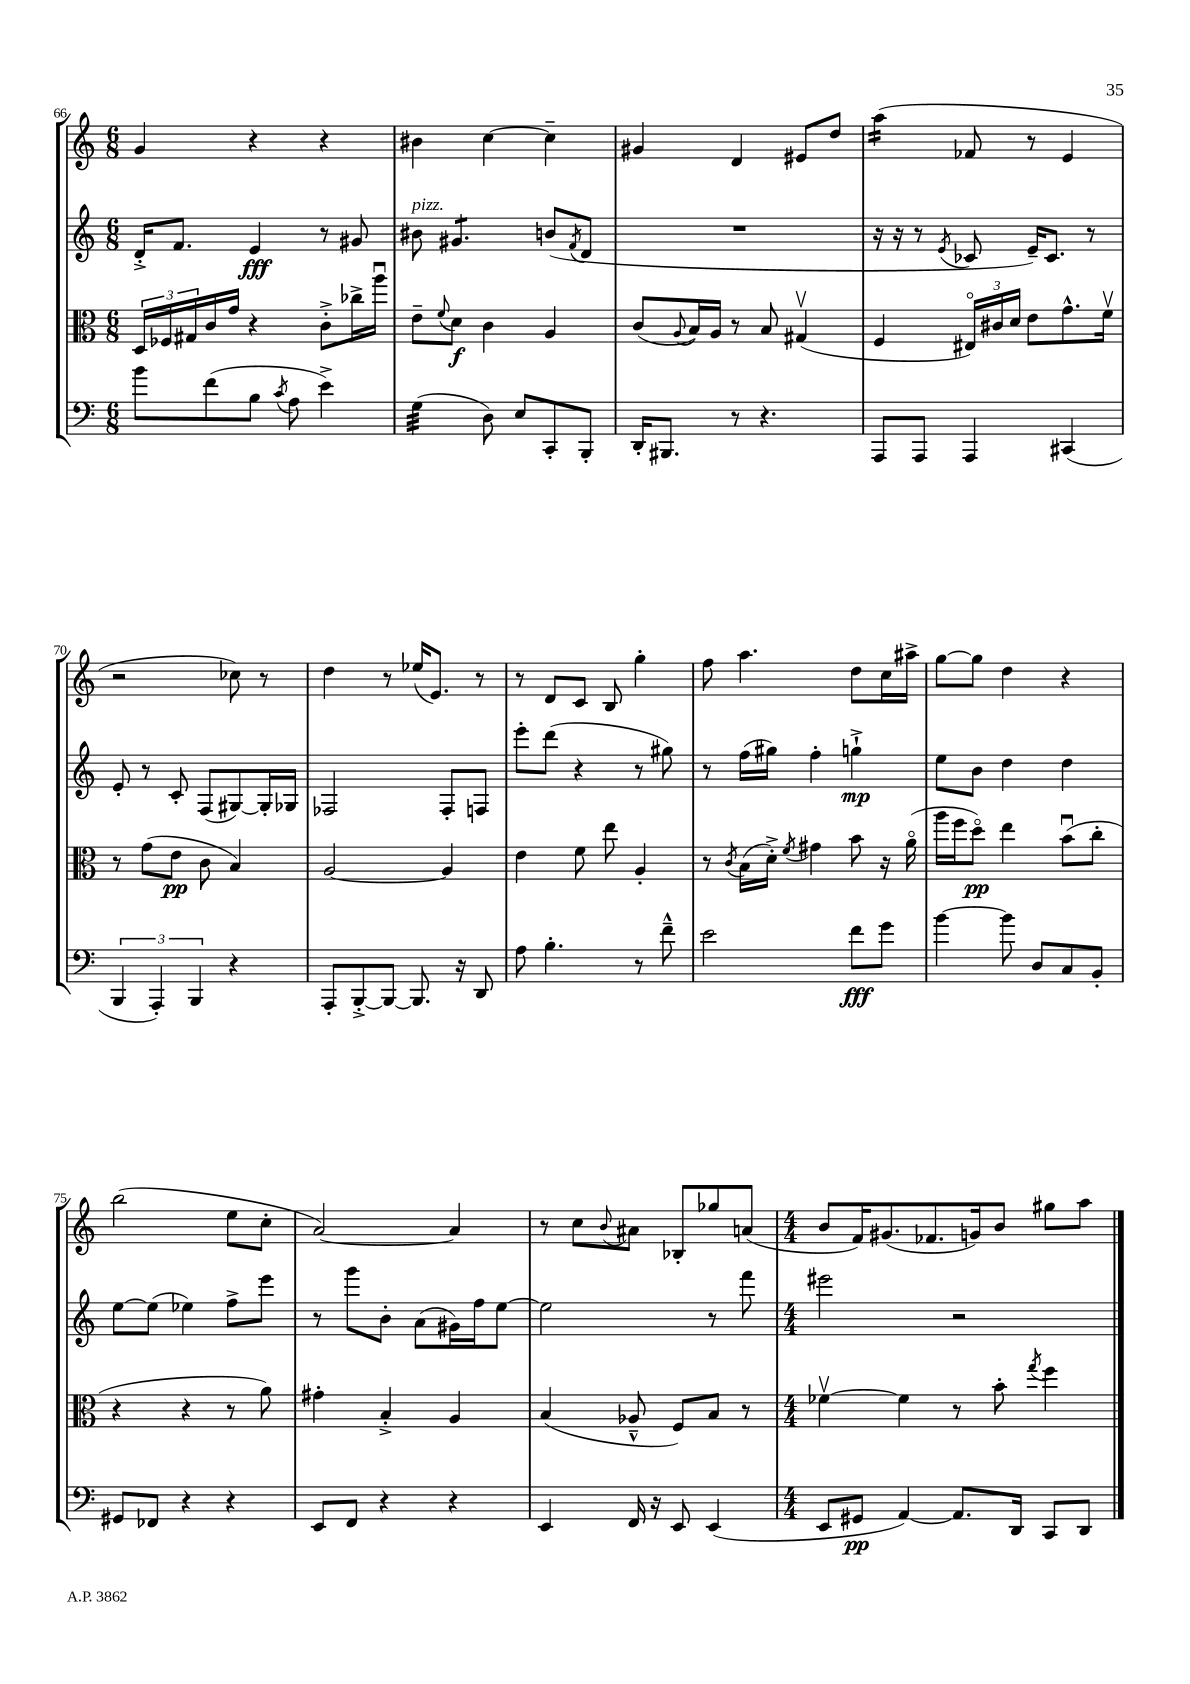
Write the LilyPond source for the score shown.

<<
\new StaffGroup <<
\new Staff = "s0" {
    \clef treble \key c \major \numericTimeSignature \time 6/8
    g'4 r4 r4 |
    bis'4 c''4~ c''4-- |
    gis'4 d'4 eis'8 d''8 |
    a''4:16( fes'8 r8 e'4 |
    r2 ces''8) r8 |
    d''4 r8 ees''16( e'8.) r8 |
    r8 d'8 c'8 b8 g''4-. |
    f''8 a''4. d''8 c''16 ais''16-> |
    g''8~ g''8 d''4 r4 |
    b''2( e''8 c''8-. |
    a'2~) a'4 |
    r8 c''8 \appoggiatura { b'8 } ais'8 bes8-. ges''8 a'8( |
    \numericTimeSignature \time 4/4 b'8 f'16) gis'8.( fes'8. g'16) b'8 gis''8 a''8 \bar "|." |
}
\new Staff = "s1" {
    \clef treble \key c \major \numericTimeSignature \time 6/8
    d'16-.-> f'8. e'4\fff r8 gis'8 |
    bis'8^\markup { \italic "pizz." } gis'4.:8 b'8( \acciaccatura { f'8 } d'8 |
    R2. |
    r16 r16 r8 \acciaccatura { e'8 } ces'8 e'16--) ces'8. r8 |
    e'8-. r8 c'8-. f8( gis8~) gis16-. ges16 |
    fes2 fes8-. f8 |
    e'''8-. d'''8( r4 r8 gis''8) |
    r8 f''16( gis''16) f''4-. g''4-!->\mp |
    e''8 b'8 d''4 d''4 |
    e''8~ e''8( ees''4) f''8-> e'''8 |
    r8 g'''8 b'8-. a'8( gis'16) f''16 e''8~ |
    e''2 r8 f'''8 |
    \numericTimeSignature \time 4/4 eis'''2 r2 \bar "|." |
}
\new Staff = "s2" {
    \clef alto \key c \major \numericTimeSignature \time 6/8
    \tuplet 3/2 { d16 fes16 gis16 } c'16 g'16 r4 c'8-.-> ces''16-> a''16\downbow |
    e'8-- \appoggiatura { f'8 } d'8\f c'4 a4 |
    c'8( \appoggiatura { a8 } b16) a16 r8 b8 gis4\upbow( |
    f4 \tuplet 3/2 { eis16\flageolet) cis'16 d'16 } e'8 g'8.-^ f'16\upbow |
    r8 g'8( e'8\pp c'8 b4) |
    a2~ a4 |
    e'4 f'8 e''8 a4-. |
    r8 \acciaccatura { c'8 } b16( d'16-.->) \acciaccatura { f'8 } gis'4 b'8 r16 a'16\flageolet( |
    a''16 f''16 d''8\flageolet\pp) e''4 b'8\downbow( c''8-. |
    r4 r4 r8 a'8) |
    gis'4-. b4-.-> a4 |
    b4( aes8---^ f8) b8 r8 |
    \numericTimeSignature \time 4/4 fes'4~\upbow fes'4 r8 b'8-. \acciaccatura { g''8 } f''4 \bar "|." |
}
\new Staff = "s3" {
    \clef bass \key c \major \numericTimeSignature \time 6/8
    b'8 f'8( b8 \acciaccatura { c'8 } a8 e'4->) |
    g4:32( d8) e8 c,8-. b,,8-. |
    d,16-. bis,,8. r8 r4. |
    a,,8 a,,8 a,,4 cis,4( |
    \tuplet 3/2 { b,,4 a,,4-.) b,,4 } r4 |
    a,,8-. b,,8~-.-> b,,8~ b,,8. r16 d,8 |
    a8 b4.-. r8 f'8---^ |
    e'2 f'8\fff g'8 |
    b'4~ b'8 d8 c8 b,8-. |
    gis,8 fes,8 r4 r4 |
    e,8 f,8 r4 r4 |
    e,4 f,16 r16 e,8 e,4( |
    \numericTimeSignature \time 4/4 e,8 gis,8\pp a,4~) a,8. d,16 c,8 d,8 \bar "|." |
}
>>
>>
\layout { \context { \Score currentBarNumber = #66 } }
